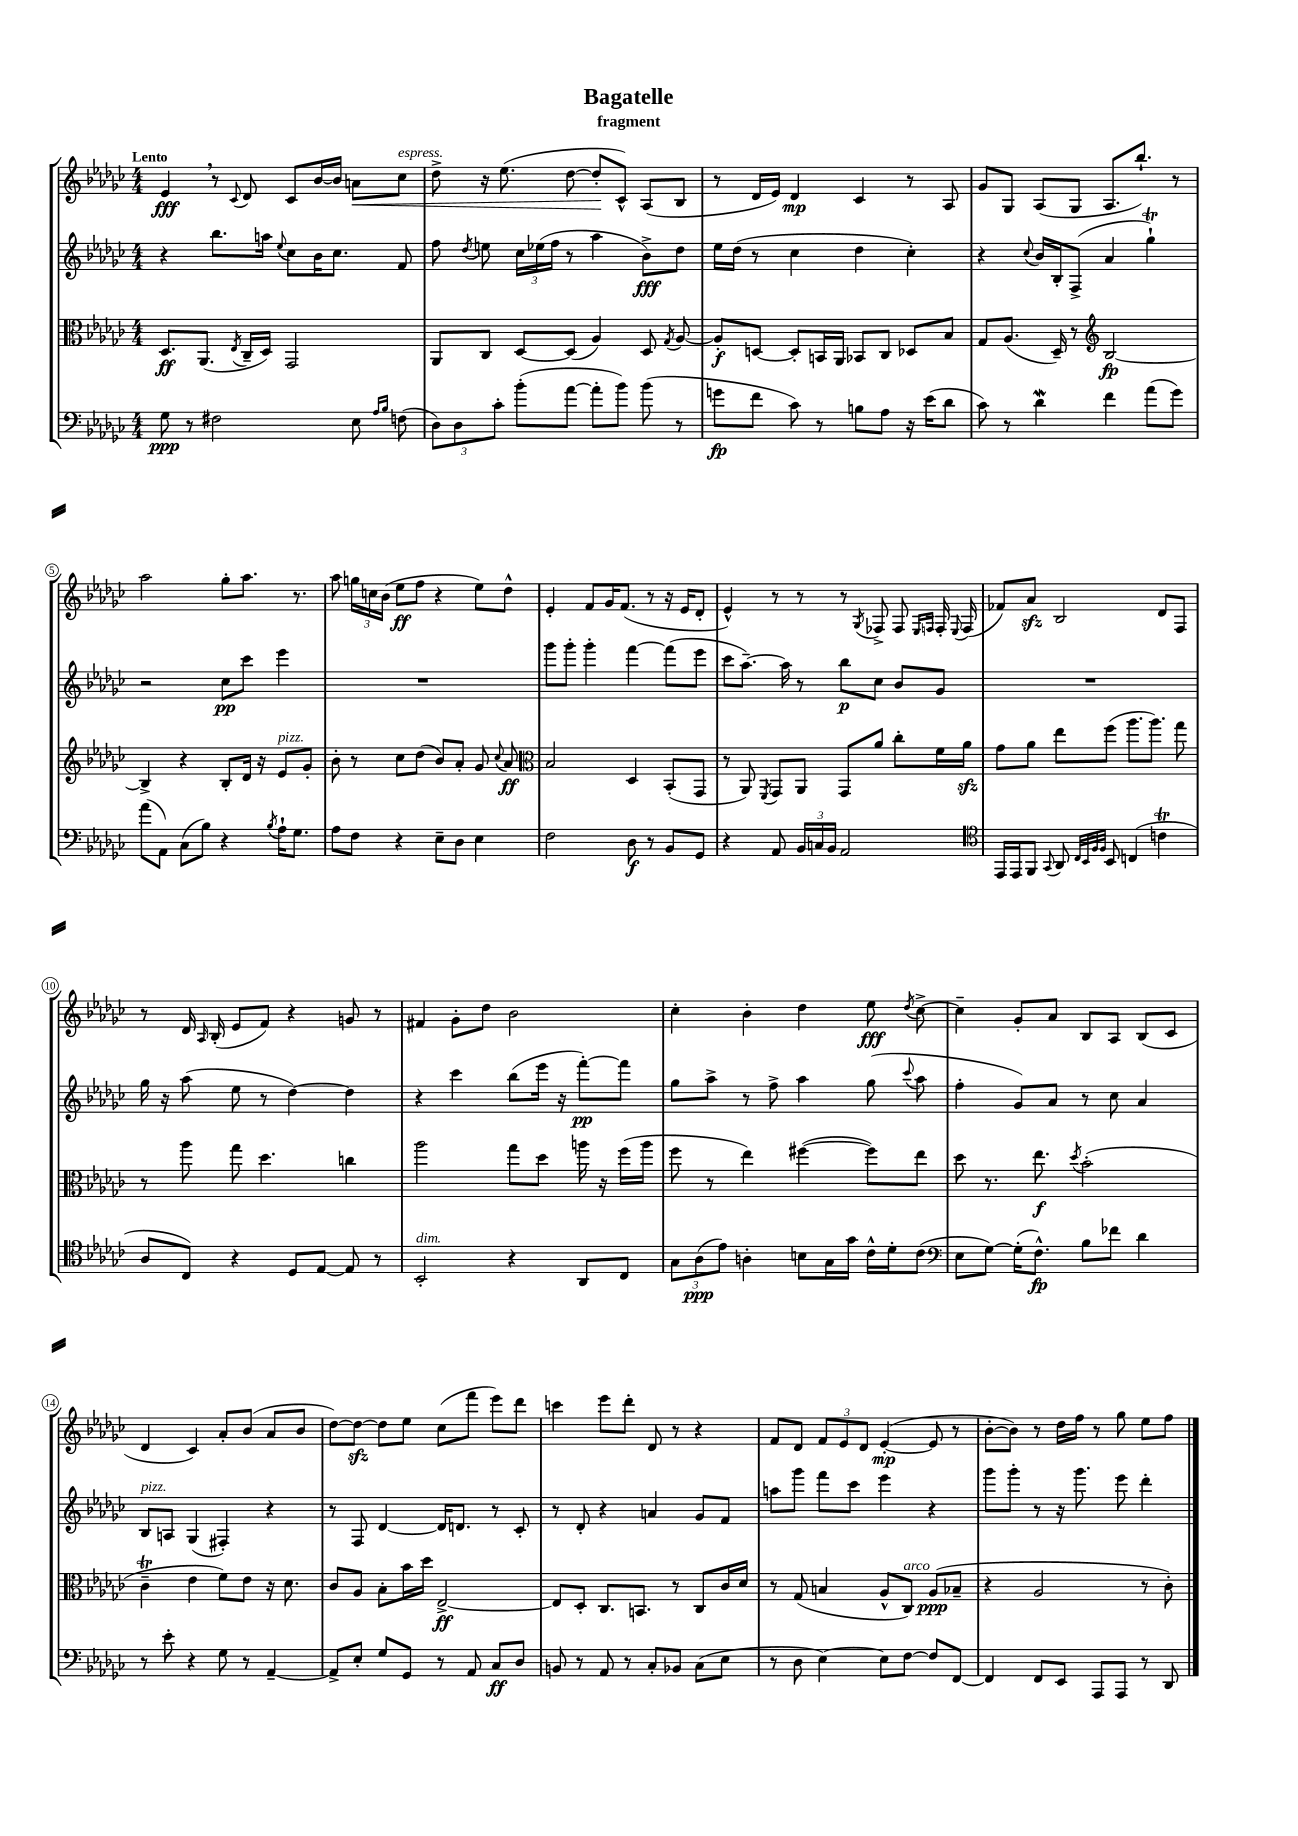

**kern	**dynam	**kern	**dynam	**kern	**dynam	**kern	**dynam
*part4	*part4	*part3	*part3	*part2	*part2	*part1	*part1
*staff4	*staff4	*staff3	*staff3	*staff2	*staff2	*staff1	*staff1
*clefF4	*	*clefC3	*	*clefG2	*	*clefG2	*
*k[b-e-a-d-g-c-]	*	*k[b-e-a-d-g-c-]	*	*k[b-e-a-d-g-c-]	*	*k[b-e-a-d-g-c-]	*
*M4/4	*	*M4/4	*	*M4/4	*	*M4/4	*
=1	=1	=1	=1	=1	=1	=1	=1
!	!	!	!	!	!	!LO:TX:a:B:t=Lento	!
8G-\	ppp	8.D-/L	ff	4r	.	4e-,/	fff
8r	.	.	.	.	.	.	.
.	.	(8.AA-/J	.	.	.	.	.
2F#X\	.	.	.	8.bb-\L	.	8r	.
.	.	8qE-/	.	.	.	8qqc-/	.
.	.	16C-~/LL	.	.	.	8d-/	.
.	.	16D-/JJ)	.	16aan\Jk	.	.	.
.	.	.	.	8qqee-/	.	.	.
.	.	2GG-/	.	8cc-\L	.	8c-/L	.
.	.	.	.	16b-\K	.	[16b-/L	.
.	.	.	.	8.cc-\J	.	16b-/JJ]	.
!	!	!	!	!	!	!	!LO:HP:b
8E-\	.	.	.	.	.	8an\L	<
16qqA-/LL	.	.	.	.	.	.	.
16qqB-/JJ	.	.	.	.	.	.	.
!	!	!	!	!	!	!LO:TX:a:i:t=espress.	!
(8Fn\	.	.	.	8f/	.	8cc-\J	.
=2	=2	=2	=2	=2	=2	=2	=2
12D-\L)	.	8AA-/L	.	8ff\	.	8dd-^\	.
12D-\	.	.	.	.	.	.	.
.	.	.	.	8qdd-/	.	.	.
.	.	8C-/J	.	8een\	.	16r	.
12c-'\J	.	.	.	.	.	.	.
.	.	.	.	.	.	(8.ee-\	.
(8b-'\L	.	[8D-/L	.	24cc-\LL	.	.	.
.	.	.	.	(24ee-X\	.	.	.
.	.	.	.	24ff\JJ	.	.	.
[8a-\J	.	(8D-/J]	.	8r	.	[8dd-\	.
8a-'\L]	.	4A-/)	.	4aa-\	.	8dd-'/L]	.
8b-\J)	.	.	.	.	.	8c-^^/J)	[
(8b-\	.	8D-/	.	8b-^\L)	fff	(8A-/L	.
.	.	8qG-/	.	.	.	.	.
8r	.	[8A-/	.	8dd-\J	.	8B-/J	.
=3	=3	=3	=3	=3	=3	=3	=3
8gn\L	fp	8A-'/L]	f	16ee-\LL	.	8r	.
.	.	.	.	(16dd-\JJ	.	.	.
8f\J	.	[8Dn/J	.	8r	.	16d-/LL	.
.	.	.	.	.	.	16e-/JJ)	.
8c-\)	.	8D'/L]	.	4cc-\	.	4d-/	mp
8r	.	16BBn/L	.	.	.	.	.
.	.	16AA-/JJ	.	.	.	.	.
8Bn\L	.	8BB-X/L	.	4dd-\	.	4c-/	.
8A-\J	.	8C-/J	.	.	.	.	.
16r	.	8D-X/L	.	4cc-'\)	.	8r	.
(16e-\KL	.	.	.	.	.	.	.
8d-\J	.	8B-/J	.	.	.	8A-/	.
=4	=4	=4	=4	=4	=4	=4	=4
8c-\)	.	8G-/L	.	4r	.	8g-/L	.
8r	.	(8.A-/J	.	.	.	8G-/J	.
.	.	.	.	8qqcc-/	.	.	.
4d-W\	.	.	.	16b-/LL	.	(8A-/L	.
.	.	16D-~/)	.	16B-'/J	.	.	.
.	.	8r	.	(8F^/J	.	8G-/J	.
*	*	*clefG2	*	*	*	*	*
4f\	.	[2B-/	fp	4a-/	.	8.A-/L	.
.	.	.	.	.	.	8.bb-`/J)	.
(8a-\L	.	.	.	4gg-T`\)	.	.	.
8g-\J)	.	.	.	.	.	8r	.
!!LO:LB:g=z
=5	=5	=5	=5	=5	=5	=5	=5
(8a-\L	.	4B-^/]	.	2r	.	2aa-\	.
8AA-\J)	.	.	.	.	.	.	.
(8C-\L	.	4r	.	.	.	.	.
8B-\J)	.	.	.	.	.	.	.
4r	.	8B-'/L	.	8cc-\L	pp	8gg-'\L	.
.	.	16d-/Jk	.	8ccc-\J	.	8.aa-\J	.
.	.	16r	.	.	.	.	.
8qB-/	.	.	.	.	.	.	.
!	!	!LO:TX:a:i:t=pizz.	!	!	!	!	!
16A-`\KL	.	8e-/L	.	4eee-\	.	.	.
8.G-\J	.	.	.	.	.	8.r	.
.	.	8g-'/J	.	.	.	.	.
=6	=6	=6	=6	=6	=6	=6	=6
8A-\L	.	8b-'\	.	1r	.	8aa-\	.
8F\J	.	8r	.	.	.	24ggn\LL	.
.	.	.	.	.	.	24ccn\	.
.	.	.	.	.	.	(24b-\JJ	.
4r	.	8cc-\L	.	.	.	8ee-\L	ff
.	.	(8dd-\J	.	.	.	8ff\J	.
8E-~\L	.	8b-/L)	.	.	.	4r	.
8D-\J	.	8a-'/J	.	.	.	.	.
4E-\	.	8g-/	.	.	.	8ee-\L)	.
.	.	8qqcc-/	.	.	.	.	.
.	.	8a-/	ff	.	.	8dd-^^\J	.
=7	=7	=7	=7	=7	=7	=7	=7
*	*	*clefC3	*	*	*	*	*
2F\	.	2B-/	.	8ggg-\L	.	4e-'/	.
.	.	.	.	8ggg-'\J	.	.	.
.	.	.	.	4ggg-'\	.	8f/L	.
.	.	.	.	.	.	16g-/K	.
.	.	.	.	.	.	(8.f/J	.
8D-\	f	4D-/	.	[4fff\	.	.	.
8r	.	.	.	.	.	8r	.
8BB-/L	.	(8BB-'/L	.	(8fff\L]	.	16r	.
.	.	.	.	.	.	16e-/KL	.
8GG-/J	.	8GG-/J	.	8eee-\J	.	8d-'/J	.
=8	=8	=8	=8	=8	=8	=8	=8
4r	.	8r	.	8ccc-\L	.	4e-^^/)	.
.	.	8AA-/)	.	[8.aa-~\J)	.	.	.
.	.	8qFF/	.	.	.	.	.
8AA-/	.	8GG-/L	.	.	.	8r	.
.	.	.	.	16aa-\]	.	.	.
24BB-/LL	.	8AA-/J	.	8r	.	8r	.
24Cn/	.	.	.	.	.	.	.
24BB-/JJ	.	.	.	.	.	.	.
2AA-/	.	8GG-/L	.	8bb-\L	p	8r	.
.	.	.	.	.	.	8qG-/	.
.	.	8a-/J	.	8cc-\J	.	8F-X^/	.
.	.	8cc-'\L	.	8b-/L	.	8F-/	.
.	.	.	.	.	.	16qqE-/LL	.
.	.	.	.	.	.	16qqFn/JJ	.
.	.	16f\L	.	8g-/J	.	16F'/	.
.	.	.	.	.	.	8qqE-/	.
.	.	16a-zz\JJ	.	.	.	(16F/	.
=9	=9	=9	=9	=9	=9	=9	=9
*clefC4	*	*	*	*	*	*	*
16EE-/LL	.	8g-\L	.	1r	.	8f-X/L)	.
16EE-/J	.	.	.	.	.	.	.
8FF/J	.	8a-\J	.	.	.	8a-zz/J	.
8qqGG-/	.	.	.	.	.	.	.
8AA-/	.	8ee-\L	.	.	.	2B-/	.
32qqC-/LLL	.	.	.	.	.	.	.
32qqBB-/	.	.	.	.	.	.	.
32qqF/	.	.	.	.	.	.	.
32qqF/JJJ	.	.	.	.	.	.	.
8BB-/	.	(8ff\J	.	.	.	.	.
(4Cn/	.	8.aa-\L	.	.	.	.	.
.	.	8.aa-\J)	.	.	.	.	.
4cnt\	.	.	.	.	.	8d-/L	.
.	.	8gg-\	.	.	.	8F/J	.
!!LO:LB:g=z
=10	=10	=10	=10	=10	=10	=10	=10
8A-/L	.	8r	.	16gg-\	.	8r	.
.	.	.	.	16r	.	.	.
8C-/J)	.	8aa-\	.	(8aa-\	.	16d-/	.
.	.	.	.	.	.	16qqA-/	.
.	.	.	.	.	.	(16B-'/	.
4r	.	8gg-\	.	8ee-\	.	8e-/L	.
.	.	4.dd-\	.	8r	.	8f/J)	.
8D-/L	.	.	.	[4dd-\)	.	4r	.
[8E-/J	.	.	.	.	.	.	.
8E-/]	.	4ccn\	.	4dd-\]	.	8gn/	.
8r	.	.	.	.	.	8r	.
=11	=11	=11	=11	=11	=11	=11	=11
!LO:TX:a:i:t=dim.	!	!	!	!	!	!	!
2BB-'/	.	2aa-\	.	4r	.	4f#X/	.
.	.	.	.	4ccc-\	.	8g-'\L	.
.	.	.	.	.	.	8dd-\J	.
4r	.	8gg-\L	.	(8bb-\L	.	2b-\	.
.	.	8dd-\J	.	16eee-\Jk	.	.	.
.	.	.	.	16r	.	.	.
8AA-/L	.	16aan\	.	[8fff'\L)	pp	.	.
.	.	16r	.	.	.	.	.
8C-/J	.	(16ff\LL	.	8fff\J]	.	.	.
.	.	16aa\JJ	.	.	.	.	.
=12	=12	=12	=12	=12	=12	=12	=12
12G-\L	.	8ff\	.	8gg-\L	.	4cc-'\	.
(12A-\	ppp	.	.	.	.	.	.
.	.	8r	.	8aa-^\J	.	.	.
12e-\J)	.	.	.	.	.	.	.
4An'\	.	4ee-\)	.	8r	.	4b-'\	.
.	.	.	.	8ff^\	.	.	.
8Bn\L	.	([4ff#X\	.	4aa-\	.	4dd-\	.
16G-\L	.	.	.	.	.	.	.
16g-\JJ	.	.	.	.	.	.	.
16c-^^\LL	.	8ff#\L])	.	(8gg-\	.	8ee-\	fff
16d-'\J	.	.	.	.	.	.	.
.	.	.	.	8qqccc-/	.	8qdd-/	.
(8c-\J	.	8ee-\J	.	8aa-\	.	[8cc-^\	.
=13	=13	=13	=13	=13	=13	=13	=13
*clefF4	*	*	*	*	*	*	*
8E-\L	.	8dd-\	.	4ff'\	.	4cc-~\]	.
[8G-\J)	.	8.r	.	.	.	.	.
(16G-'\KL]	.	.	.	8g-/L)	.	8g-'/L	.
8.F^^\J)	fp	8.ee-\	f	.	.	.	.
.	.	.	.	8a-/J	.	8a-/J	.
.	.	8qdd-/	.	.	.	.	.
8B-\L	.	(2b-'\	.	8r	.	8B-/L	.
8f-X\J	.	.	.	8cc-\	.	8A-/J	.
4d-\	.	.	.	4a-/	.	(8B-/L	.
.	.	.	.	.	.	8c-/J	.
!!LO:LB:g=z
=14	=14	=14	=14	=14	=14	=14	=14
!	!	!	!	!LO:TX:a:i:t=pizz.	!	!	!
8r	.	4c-T~\	.	8B-/L	.	4d-/	.
8e-'\	.	.	.	8An/J	.	.	.
4r	.	4e-\	.	(4G-/	.	4c-/)	.
8G-\	.	8f\L)	.	4F#X'/)	.	8a-'/L	.
8r	.	8e-\J	.	.	.	(8b-/J	.
[4AA-~/	.	16r	.	4r	.	8a-/L	.
.	.	8.d-\	.	.	.	.	.
.	.	.	.	.	.	8b-/J	.
=15	=15	=15	=15	=15	=15	=15	=15
8AA-^/L]	.	8c-/L	.	8r	.	[8dd-\L)	.
8E-'/J	.	8A-/J	.	8F/	.	8dd-zz\J_	.
8G-/L	.	8B-'\L	.	[4d-/	.	8dd-\L]	.
8GG-/J	.	16b-\L	.	.	.	8ee-\J	.
.	.	16dd-\JJ	.	.	.	.	.
8r	.	[2E-^/	ff	16d-/KL]	.	(8cc-\L	.
.	.	.	.	8.dn/J	.	.	.
8AA-/	.	.	.	.	.	8fff\J	.
8C-/L	ff	.	.	8r	.	8eee-\L)	.
8D-/J	.	.	.	8c-'/	.	8ddd-\J	.
=16	=16	=16	=16	=16	=16	=16	=16
8BBn/	.	8E-/L]	.	8r	.	4cccn\	.
8r	.	8D-'/J	.	8d-'/	.	.	.
8AA-/	.	8.C-/L	.	4r	.	8eee-\L	.
8r	.	.	.	.	.	8ddd-'\J	.
.	.	8.BBn/J	.	.	.	.	.
8C-'/L	.	.	.	4an/	.	8d-/	.
8BB-X/J	.	8r	.	.	.	8r	.
(8C-\L	.	8C-/L	.	8g-/L	.	4r	.
8E-\J	.	16c-/L	.	8f/J	.	.	.
.	.	16d-/JJ	.	.	.	.	.
=17	=17	=17	=17	=17	=17	=17	=17
8r	.	8r	.	8aan\L	.	8f/L	.
8D-\	.	(8G-/	.	8ggg-\J	.	8d-/J	.
[4E-\)	.	4Bn/	.	8fff\L	.	12f/L	.
.	.	.	.	.	.	12e-/	.
.	.	.	.	8ccc-\J	.	.	.
.	.	.	.	.	.	12d-/J	.
8E-\L]	.	8A-^^/L	.	4eee-\	.	([4e-'/	mp
!	!	!LO:TX:a:i:t=arco	!	!	!	!	!
[8F\J	.	8C-/J)	.	.	.	.	.
8F/L]	.	(8A-/L	ppp	4r	.	8e-/]	.
[8FF/J	.	8B-X~/J	.	.	.	8r	.
=18	=18	=18	=18	=18	=18	=18	=18
4FF/]	.	4r	.	8ggg-\L	.	[8b-'\L	.
.	.	.	.	8ggg-'\J	.	8b-\J])	.
8FF/L	.	2A-/	.	8r	.	8r	.
8EE-/J	.	.	.	16r	.	16dd-\LL	.
.	.	.	.	8.ggg-\	.	16ff\JJ	.
8AAA-/L	.	.	.	.	.	8r	.
8AAA-/J	.	.	.	8eee-\	.	8gg-\	.
8r	.	8r	.	4ddd-'\	.	8ee-\L	.
8DD-/	.	8c-'\)	.	.	.	8ff\J	.
==	==	==	==	==	==	==	==
*-	*-	*-	*-	*-	*-	*-	*-
